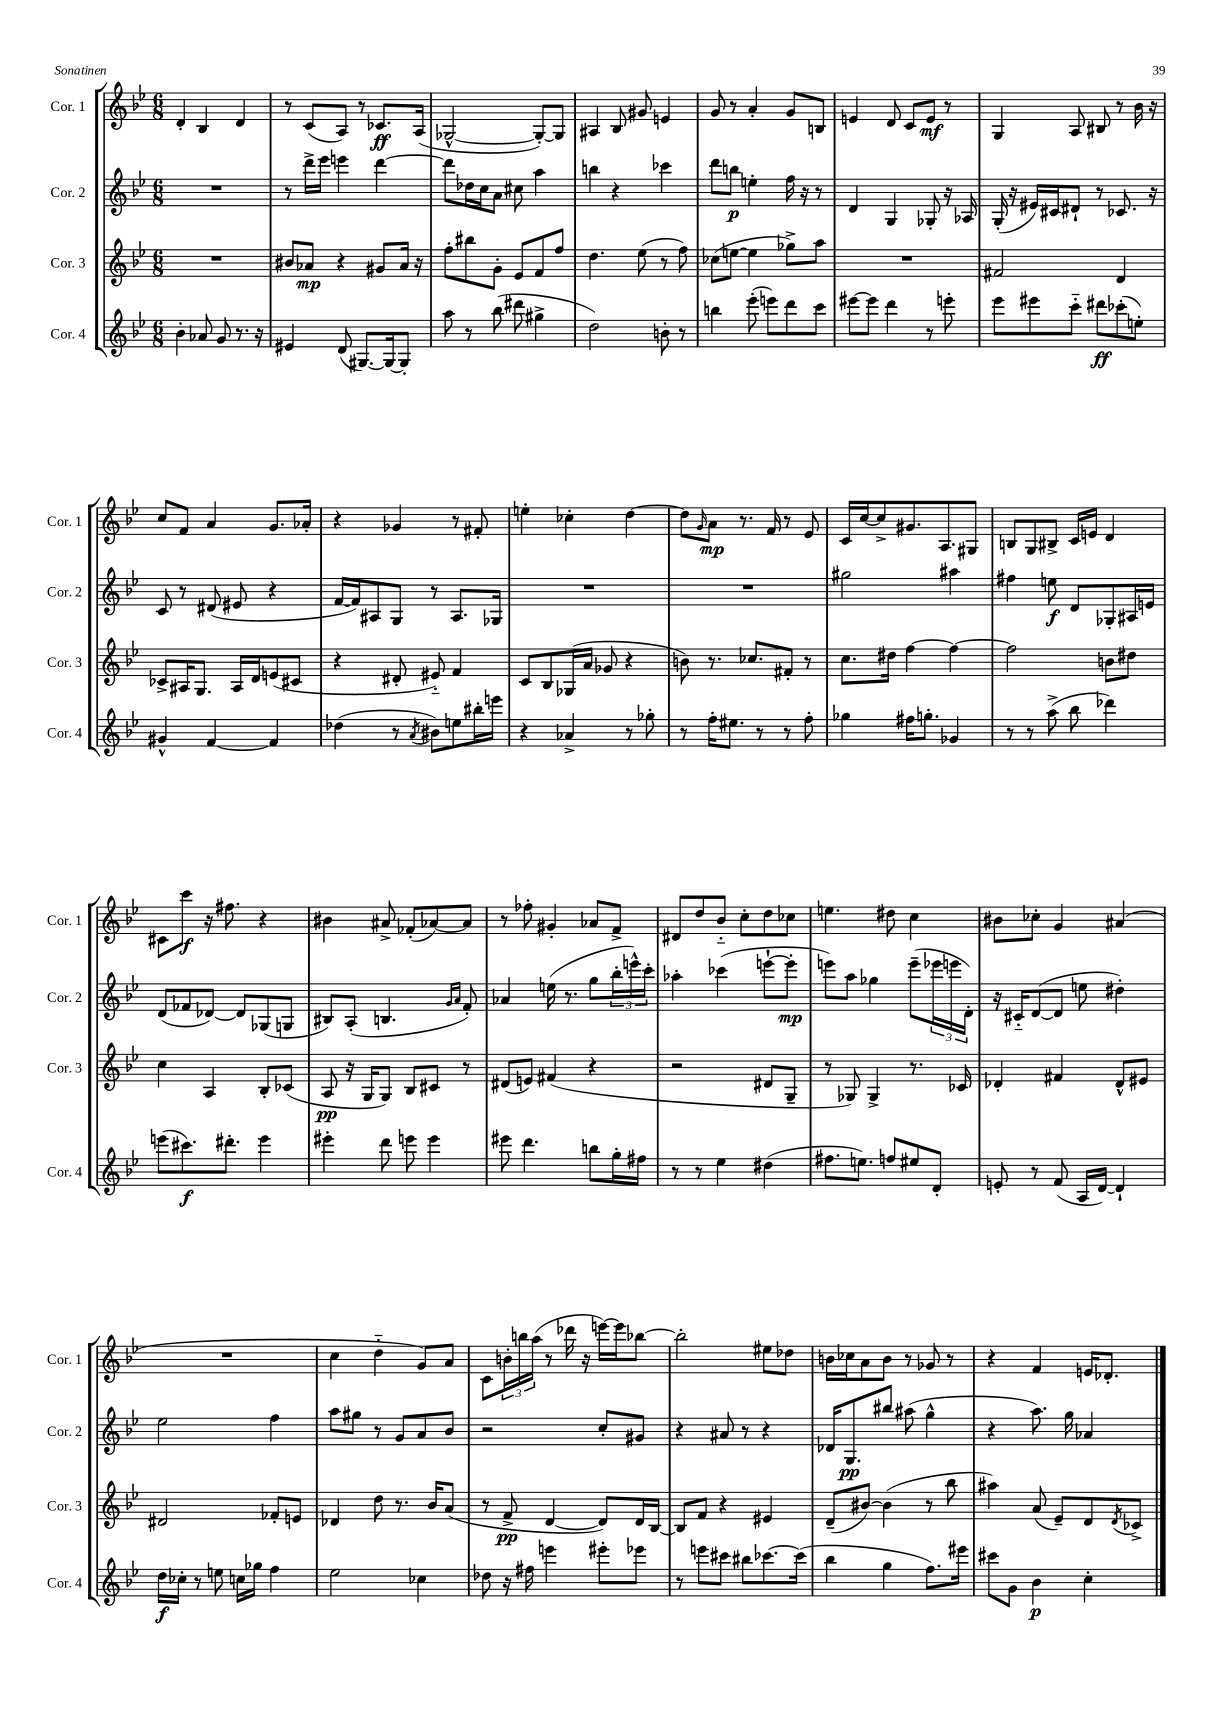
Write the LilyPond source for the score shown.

<<
\new StaffGroup <<
\new Staff = "s0" \with { instrumentName = "Cor. 1" shortInstrumentName = "Cor. 1" } {
    \clef treble \key bes \major \numericTimeSignature \time 6/8
    d'4-. bes4 d'4 |
    r8 c'8( a8) r8 ces'8.\ff a16( |
    ges2~-^ ges8~-.) ges8 |
    ais4 bes8 gis'8 e'4 |
    g'8 r8 a'4-. g'8 b8 |
    e'4 d'8 c'8 e'8\mf r8 |
    g4 a8 bis8 r8 bes'16 r16 |
    c''8 f'8 a'4 g'8. aes'16-. |
    r4 ges'4 r8 fis'8-. |
    e''4-. ces''4-. d''4~ |
    d''8 \grace { g'16 } a'8\mp r8. f'16 r8 ees'8 |
    c'16 c''16~ c''8-> gis'8. a8. gis8 |
    b8 g8 bis8-> c'16 e'16 d'4 |
    cis'8 c'''8\f r16 fis''8. r4 |
    bis'4 ais'8-> fes'8-.( aes'8~) aes'8 |
    r8 fes''8-. gis'4-. aes'8 f'8-> |
    dis'8 d''8 bes'8-_ c''8-. d''8 ces''8 |
    e''4. dis''8 c''4 |
    bis'8 ces''8-. g'4 ais'4( |
    R2. |
    c''4 d''4-_ g'8) a'8 |
    c'8 \tuplet 3/2 { b'16-. b''16 a''16( } r8 des'''16 r16 e'''16~) e'''16 bes''8~ |
    bes''2-. eis''8 des''8 |
    b'16 ces''16 a'8 b'8 r8 ges'8 r8 |
    r4 f'4 e'16 des'8.-. \bar "|." |
}
\new Staff = "s1" \with { instrumentName = "Cor. 2" shortInstrumentName = "Cor. 2" } {
    \clef treble \key bes \major \numericTimeSignature \time 6/8
    R2. |
    r8 d'''16-> ees'''16 e'''4 d'''4~ |
    d'''8 des''16 c''16 a'8 cis''8 a''4 |
    b''4 r4 ces'''4 |
    d'''8 b''8\p e''4-. f''16 r16 r8 |
    d'4 g4 ges8-. r16 aes16 |
    g16-.( r16 eis'16) cis'16 dis'8-! r8 ces'8. r16 |
    c'8 r8 dis'8( eis'8 r4 |
    f'16~ f'16) ais8 g8 r8 ais8. ges16 |
    R2. |
    R2. |
    gis''2 ais''4 |
    fis''4 e''8\f d'8 ges8-. ais16 e'16 |
    d'8( fes'8 des'8~) des'8 ges8( g8 |
    bis8) a8-.( b4. \grace { g'16 a'16 } f'8-.) |
    aes'4 e''16( r8. g''8 \tuplet 3/2 { bes''16-. e'''16-^) c'''16-. } |
    aes''4-. ces'''4( e'''8~-! e'''8-.\mp |
    e'''8) a''8 ges''4 e'''8--( \tuplet 3/2 { ees'''16 e'''16 d'16-.) } |
    r16 cis'16-_ d'8~( d'8 e''8 dis''4-.) |
    ees''2 f''4 |
    a''8 gis''8 r8 g'8 a'8 bes'8 |
    r2 c''8-. gis'8 |
    r4 ais'8 r8 r4 |
    des'16 g8.\pp bis''8 ais''8( g''4-^ |
    r4 a''8.) g''16 aes'4 \bar "|." |
}
\new Staff = "s2" \with { instrumentName = "Cor. 3" shortInstrumentName = "Cor. 3" } {
    \clef treble \key bes \major \numericTimeSignature \time 6/8
    R2. |
    bis'8 aes'8\mp r4 gis'8 aes'16 r16 |
    f''8-. bis''8 g'8-. ees'8 f'8 f''8 |
    d''4. ees''8( r8 f''8) |
    ces''8( e''8~ e''4 ges''8->) a''8 |
    R2. |
    fis'2 d'4 |
    ces'8-> ais16 g8. ais16 d'16 e'8( cis'8 |
    r4 dis'8-. eis'8-_) f'4 |
    c'8 bes8 ges16( a'16 ges'8 r4 |
    b'8) r8. ces''8. fis'8-. r8 |
    c''8. dis''16 f''4~ f''4~ |
    f''2 b'8 dis''8 |
    c''4 a4 bes8-. ces'8( |
    a8\pp r16 g16 g8) bes8 cis'8 r8 |
    dis'8( e'8) fis'4( r4 |
    r2 dis'8 g8-- |
    r8 ges8) ges4-> r8. ces'16 |
    des'4-. fis'4 des'8-^ eis'8 |
    dis'2 fes'8-. e'8 |
    des'4 d''8 r8. bes'16 a'8( |
    r8 f'8->\pp d'4~ d'8) d'16 bes16~ |
    bes8 f'8 r4 eis'4 |
    d'8--( bis'8~) bis'4( r8 bes''8 |
    ais''4) a'8( ees'8--) d'8 \acciaccatura { d'8 } ces'8-> \bar "|." |
}
\new Staff = "s3" \with { instrumentName = "Cor. 4" shortInstrumentName = "Cor. 4" } {
    \clef treble \key bes \major \numericTimeSignature \time 6/8
    bes'4-. aes'8 g'8 r8. r16 |
    eis'4 d'8( gis8.~) gis16~ gis8-. |
    a''8 r8 bes''8( dis'''8 gis''4-> |
    d''2) b'8-. r8 |
    b''4 ees'''8-.( e'''8) d'''8 c'''8 |
    eis'''8~ eis'''8 d'''4 r8 e'''8-. |
    ees'''8 eis'''8 c'''8-_ dis'''8\ff ces'''8-.( e''8-.) |
    gis'4-^ f'4~ f'4 |
    des''4( r8 \acciaccatura { a'8 } bis'8) e''8 bis''16-. e'''16 |
    r4 aes'4-> r8 ges''8-. |
    r8 f''16-. eis''8. r8 r8 f''8-. |
    ges''4 fis''16 g''8.-. ges'4 |
    r8 r8 a''8->( bes''8 des'''4) |
    e'''8( cis'''8.\f) dis'''8.-. e'''4 |
    eis'''4-. d'''8 e'''8 e'''4 |
    eis'''8 d'''4. b''8 g''16-. fis''16 |
    r8 r8 ees''4 dis''4( |
    fis''8. e''8.) f''8 eis''8 d'8-. |
    e'8-. r8 f'8( a16 d'16~) d'4-! |
    d''16\f ces''16-. r8 e''8 c''16 ges''16 f''4 |
    ees''2 ces''4 |
    des''8 r16 fis''16 e'''4 eis'''8-. ees'''8 |
    r8 e'''8 cis'''8 bis''8 ces'''8.~ ces'''16( |
    bes''4 g''4 f''8.) eis'''16 |
    cis'''8 g'8 bes'4\p c''4-. \bar "|." |
}
>>
>>
\layout { \context { \Score \remove "Bar_number_engraver" } }
